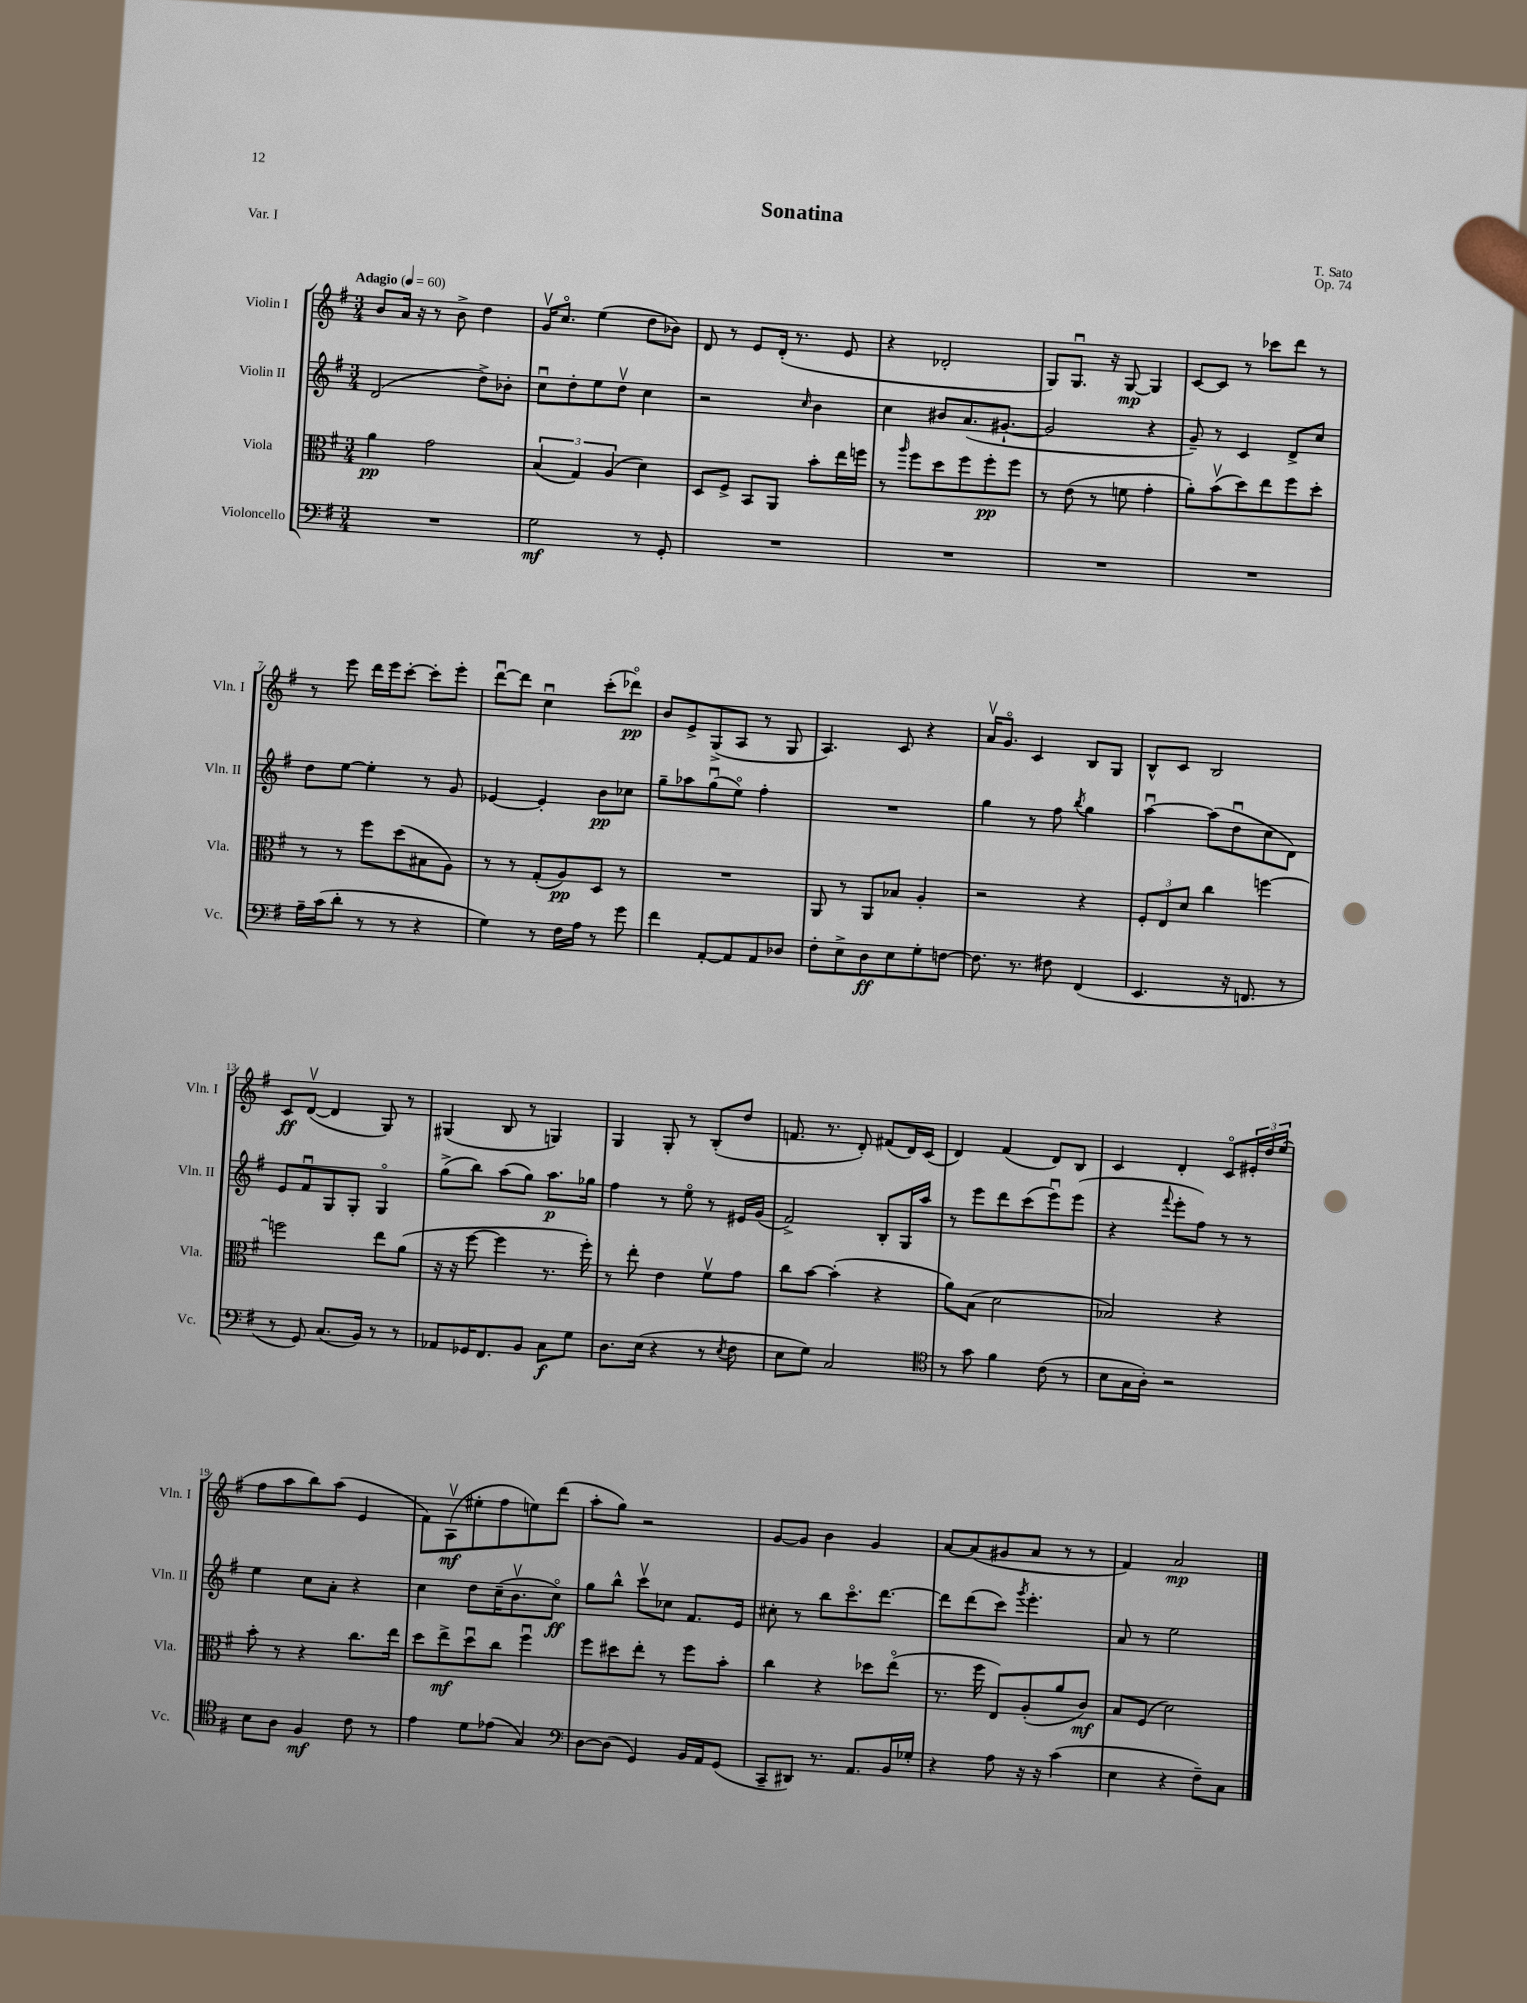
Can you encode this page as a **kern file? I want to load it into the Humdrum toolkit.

**kern	**kern	**kern	**kern
*staff4	*staff3	*staff2	*staff1
*clefF4	*clefC3	*clefG2	*clefG2
*k[f#]	*k[f#]	*k[f#]	*k[f#]
*M3/4	*M3/4	*M3/4	*M3/4
*MM60	*MM60	*MM60	*MM60
2.r	4a\	(2d/	8b/L
.	.	.	16a/Jk
.	.	.	16r
.	2g\	.	8r
.	.	.	8b^\
.	.	8dd^\L)	4dd\
.	.	8b-'\J	.
=	=	=	=
2G\	(6B/	8ccu\L	16gv/LK
.	.	.	8.cco/J
.	.	8dd'\	.
.	6G/)	.	.
.	.	8ee\	(4ee\
.	(6A/	.	.
.	.	8ddv\J	.
8r	4d\)	4cc\	8dd\L
8GG'/	.	.	8b-\J)
=	=	=	=
2.r	8D/L	2r	8d/
.	8F#^/J	.	8r
.	8BB/L	.	8e/L
.	8AA/J	.	(16d'/Jk
.	.	.	8.r
.	.	16qqcc/	.
.	8b'\L	4b\	.
.	16ee\L	.	8e/
.	16ff\JJ	.	.
=	=	=	=
2.r	8r	4cc\	4r
.	16qqaa/	.	.
.	8ff#\L	.	.
.	8dd\	8b#/L	2d-'/
.	8ff#\	(8.a/	.
.	8ff#'\	.	.
.	.	[8.g#`/J	.
.	8ff#\J	.	.
=	=	=	=
2.r	8r	2g#/]	8G/L)
.	(8e\	.	8.Gu/J
.	8r	.	.
.	.	.	16r
.	8f\	.	[8G/
.	4g'\	4r	4G/]
=	=	=	=
2.r	8a'\L)	8g~/)	[8c/L
.	(8bv\	8r	8c/]J
.	8dd\)	4c/	8r
.	8ee\	.	8ccc-\L
.	8ff#\	8d^/L	8ddd\J
.	8dd'\J	8cc/J	8r
=	=	=	=
16A~\LL	8r	8dd\L	8r
(16c\J	.	.	.
8d'\J	8r	[8ee\J	8eee\
8r	8ff#\L	4ee'\]	16ddd\LL
.	.	.	16eee\J
8r	(8dd\	.	[8ccc'\J
4r	8B#\	8r	8ccc'\]L
.	8A\J)	8g/	8eee'\J
=	=	=	=
4G\)	8r	[4e-/	[8dddu\L
.	8r	.	8ddd\]J
8r	(8G'/L	4e-'/]	4ccu\
16F#\LL	8A/)	.	.
16A\JJ	.	.	.
8r	8D/J	8b\L	(8ccc'\L
8g\	8r	8cc-\J	8ddd-o\J)
=	=	=	=
4f#\	2.r	8gg~\L	8b/L
.	.	8aa-\	8e^/
[8AA'/L	.	(8ggu\	(8G^/
8AA/]	.	8eeo\J)	8A/J
8AA/	.	4ff#'\	8r
8D-/J	.	.	8G/
=	=	=	=
8F#'\L	8AA/	2.r	4.A/)
8E^\	8r	.	.
8D\	8AA/L	.	.
8E\	8B-/J	.	8c/
8G'\	4A'/	.	4r
[8F\J	.	.	.
=	=	=	=
8.F\]	2r	4gg\	16av/LK
.	.	.	8.go/J
8.r	.	.	.
.	.	8r	4c/
8F#\	.	8ff#\	.
.	.	8qbb/	.
(4FF#/	4r	4gg\	8B/L
.	.	.	8G/J
=	=	=	=
4.EE/	12F#'/L	[4aau\	8B^^/L
.	12E/	.	.
.	.	.	8c/J
.	12d/J	.	.
.	4cc\	(8aa\]L	2B/
16r	.	8ddu\	.
8.FF/	.	.	.
.	[4ff\	8cc\	.
8r	.	8d\J)	.
=	=	=	=
8r	2ff\]	8e/L	8c/L
8GG/)	.	8f#u/	([8dv/J
(8.C/L	.	8G/	4d/]
.	.	8G'/J	.
16BB/Jk)	.	.	.
8r	8ee\L	4Go/	8G/)
8r	(8a\J	.	8r
=	=	=	=
8AA-/L	16r	(8gg^\L	(4G#/
.	16r	.	.
16GG-/K	[8ff#\	8bb\J)	.
8.FF#/	.	.	.
.	4ff#\]	(8aa\L	8B/
8BB/J	.	8gg\J)	8r
8C\L	8.r	8.aa\L	4G/)
8G\J	.	.	.
.	16ff#'\)	16gg-\Jk	.
=	=	=	=
8.D\L	8r	4ff#\	4G/
.	8ee'\	.	.
(16E\Jk	.	.	.
4r	4e\	8r	8G'/
.	.	8eeo\	8r
8r	8f#v\L	8r	(8B'/L
8qE/	.	.	.
8F#\	8g\J	16e#/LL	8dd/J
.	.	(16g/JJ	.
=	=	=	=
8E\L	8cc\L	2f#^/)	8.f/
8G\J)	[8b\J	.	.
.	.	.	8.r
2C/	(4b'\]	.	.
.	.	.	8d'/)
.	4r	8B'/L	(8f#/L
.	.	16G/L	16d/L)
.	.	16aa/JJ	(16c/JJ
=	=	=	=
*clefC4	*	*	*
8r	8a\L)	8r	4d/)
8g\	(8B\J	8eee\L	.
4f#\	2d\	8ddd\	(4f#/
.	.	(8ccc\	.
(8c\	.	8eeeu\)	8d/L)
8r	.	(8eee\J	8B/J
=	=	=	=
8B\L	2B-/)	4r	4c/
16G\L	.	.	.
16A'\JJ)	.	.	.
.	.	8qqfff#/	.
2r	.	8eee'\L	4d'/
.	.	8ff#\J)	.
.	4r	8r	8co/L
.	.	8r	24e#'/L
.	.	.	24dd/
.	.	.	(24ee/JJ
=	=	=	=
8B\L	8b'\	4ee\	8ff#\L
8A\J	8r	.	8aa\
4F#/	4r	8cc\L	8bb\)
.	.	8a'\J	(8aa\J
8c\	8.cc\L	4r	4e/
8r	.	.	.
.	16ee\Jk	.	.
=	=	=	=
4e\	8dd\L	4cc\	8f#\L)
.	8ee^\	.	(8Av\
8d\L	8ddu\	8dd\L	8ee#'\
(8e-\J	8cc\J	(16cc~\K	8ff#\
.	.	8.bv\	.
4G/)	4ff#u\	.	8ee\)
.	.	8cco\J)	(8ddd\J
=	=	=	=
*clefF4	*	*	*
[8D\L	8ff#\L	8gg\L	8aa'\L
(8D\]J	8dd#\	8bb^^\J	8gg\J)
4GG/)	8ee'\J	8cccv\L	2r
.	8r	8cc-\J	.
16BB/LL	8ff#\L	8.f#/L	.
16AA/J	.	.	.
(8GG/J	8b'\J	.	.
.	.	16e/Jk	.
=	=	=	=
8CC~/L	4cc\	8cc#'\	[8g/L
8DD#/J)	.	8r	8g/]J
8.r	4r	8bb\L	4b\
.	.	8.ccco\	.
8.AA/L	.	.	.
.	8dd-\L	.	4g/
.	.	[8.ddd\J	.
16BB/L	(8eeo\J	.	.
16G-'/JJ	.	.	.
=	=	=	=
4r	8.r	8ddd\]L	[8a/L
.	.	(8ddd\	(8a/]
.	16ff#\	.	.
8A\	8E/L)	8ccc\J)	8g#/
.	.	8qggg/	.
16r	(8A'/	4.eee'\	8a/J
16r	.	.	.
(4c\	8a/	.	8r
.	8c/J)	.	8r
=	=	=	=
4E\	8B/L	8a/	4f#/)
.	(8F#/J	8r	.
4r	2d\)	2ee\	2a/
8F#~\L)	.	.	.
8C\J	.	.	.
==	==	==	==
*-	*-	*-	*-
